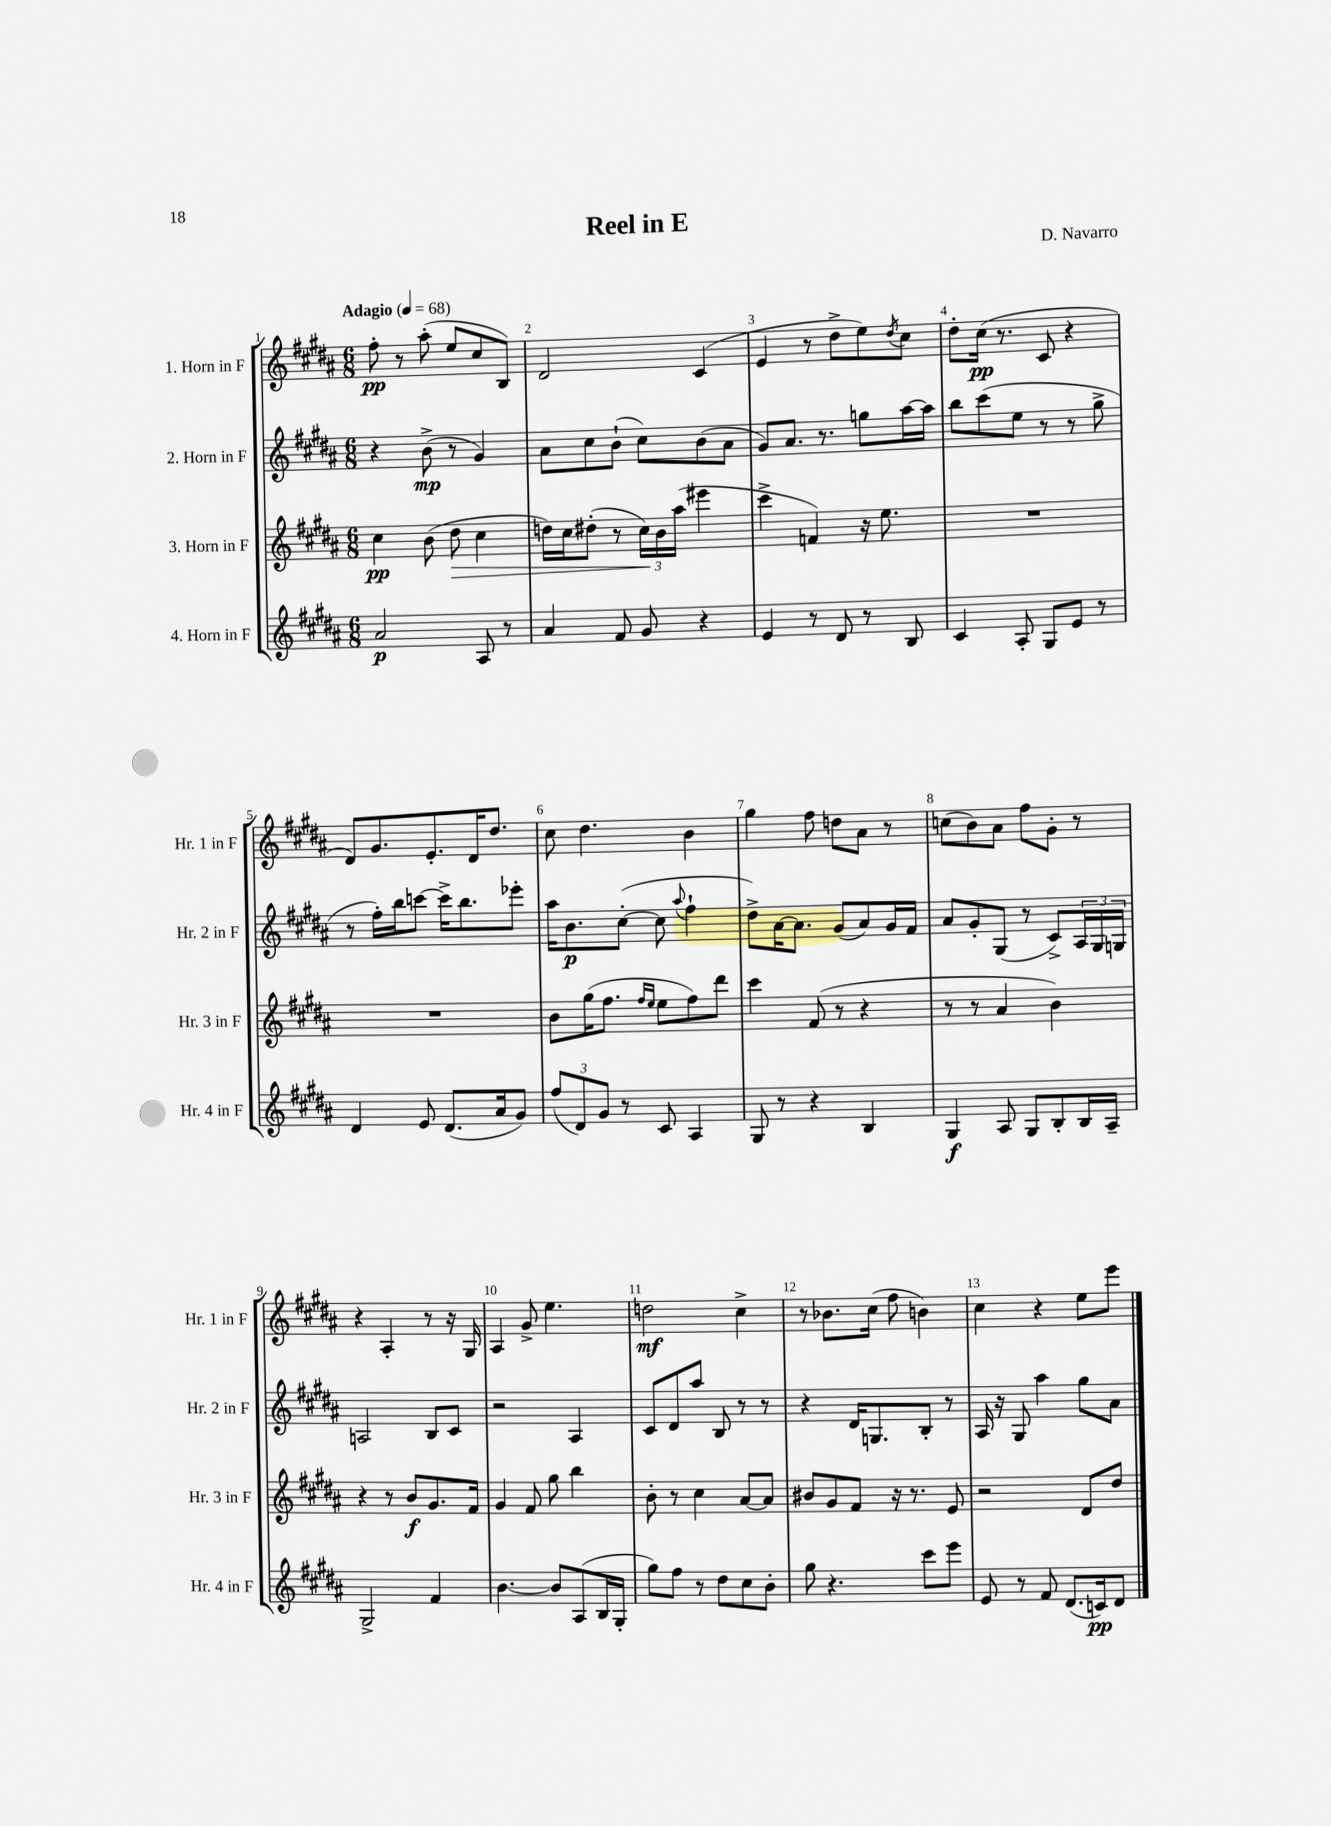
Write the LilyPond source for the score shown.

\header { title = "Reel in E" composer = "D. Navarro" }
<<
\new StaffGroup <<
\new Staff = "s0" \with { instrumentName = "1. Horn in F" shortInstrumentName = "Hr. 1 in F" } {
    \clef treble \key b \major \numericTimeSignature \time 6/8 \tempo "Adagio" 4 = 68
    fis''8-.\pp r8 ais''8-.( e''8 cis''8 b8) |
    dis'2 cis'4( |
    e'4 r8 dis''8-> e''8) \acciaccatura { dis''8 } cis''8 |
    dis''8-. cis''16\pp( r8. cis'8 r4 |
    dis'8) gis'8. e'8.-. dis'16 dis''8. |
    cis''8 dis''4. b'4 |
    gis''4 fis''8 d''8 ais'8 r8 |
    c''8( b'8) ais'8 fis''8 gis'8-. r8 |
    r4 ais4-. r8 r16 gis16 |
    ais4 gis'8-> e''4. |
    d''2\mf cis''4-> |
    r8 bes'8. cis''16( fis''8 b'4) |
    cis''4 r4 e''8 e'''8 \bar "|." |
}
\new Staff = "s1" \with { instrumentName = "2. Horn in F" shortInstrumentName = "Hr. 2 in F" } {
    \clef treble \key b \major \numericTimeSignature \time 6/8
    r4 b'8->\mp( r8 gis'4) |
    ais'8 cis''8 b'8-!( cis''8) b'8( ais'8 |
    gis'8) ais'8. r8. g''8 ais''16~ ais''16 |
    b''8 cis'''8( e''8 r8 r8 gis''8-> |
    r8 fis''16-.) b''16 c'''8~ c'''16-> b''8. ees'''8-. |
    ais''16 b'8.\p cis''8~-.( cis''8 \appoggiatura { ais''8 } fis''4-! |
    dis''8->) ais'16~ ais'8. gis'8( ais'8) gis'16 fis'16 |
    ais'8 gis'8-. gis8( r8 cis'8->) \tuplet 3/2 { ais16 gis16 g16 } |
    a2 b8 cis'8 |
    r2 ais4 |
    cis'8 dis'8 ais''8 b8 r8 r8 |
    r4 dis'16 g8. b8-. r8 |
    ais16 r16 gis8 ais''4 gis''8 ais'8 \bar "|." |
}
\new Staff = "s2" \with { instrumentName = "3. Horn in F" shortInstrumentName = "Hr. 3 in F" } {
    \clef treble \key b \major \numericTimeSignature \time 6/8
    cis''4\pp b'8( dis''8\> cis''4 |
    d''16) cis''16 dis''8-.( r8 \tuplet 3/2 { cis''16\!) b'16 ais''16( } eis'''4 |
    cis'''4-> f'4) r16 e''8. |
    R2. |
    R2. |
    b'8 gis''16( fis''8. \grace { fis''16 e''16 } e''8 fis''8) dis'''8 |
    cis'''4 fis'8( r8 r4 |
    r8 r8 ais'4 b'4) |
    r4 r8 b'8\f gis'8. fis'16 |
    gis'4 fis'8 gis''8 b''4 |
    b'8-. r8 cis''4 ais'8~ ais'8 |
    bis'8 gis'8 fis'8 r16 r8. e'8 |
    r2 dis'8 dis''8 \bar "|." |
}
\new Staff = "s3" \with { instrumentName = "4. Horn in F" shortInstrumentName = "Hr. 4 in F" } {
    \clef treble \key b \major \numericTimeSignature \time 6/8
    ais'2\p ais8 r8 |
    ais'4 fis'8 gis'8 r4 |
    e'4 r8 dis'8 r8 b8 |
    cis'4 ais8-. gis8 e'8 r8 |
    dis'4 e'8 dis'8.( ais'16 gis'8) |
    \tuplet 3/2 { fis''8( dis'8) gis'8 } r8 cis'8 ais4 |
    gis8 r8 r4 b4 |
    gis4\f ais8 gis8 b8-. b16 ais16-- |
    gis2-> fis'4 |
    b'4.~ b'8 ais8( b16 gis16-. |
    gis''8) fis''8 r8 dis''8 cis''8 b'8-. |
    gis''8 r4. cis'''8 e'''8 |
    e'8 r8 fis'8 dis'8.( c'16\pp) dis'8 \bar "|." |
}
>>
>>
\layout { \context { \Score \override BarNumber.break-visibility = ##(#f #t #t) barNumberVisibility = #all-bar-numbers-visible } }
